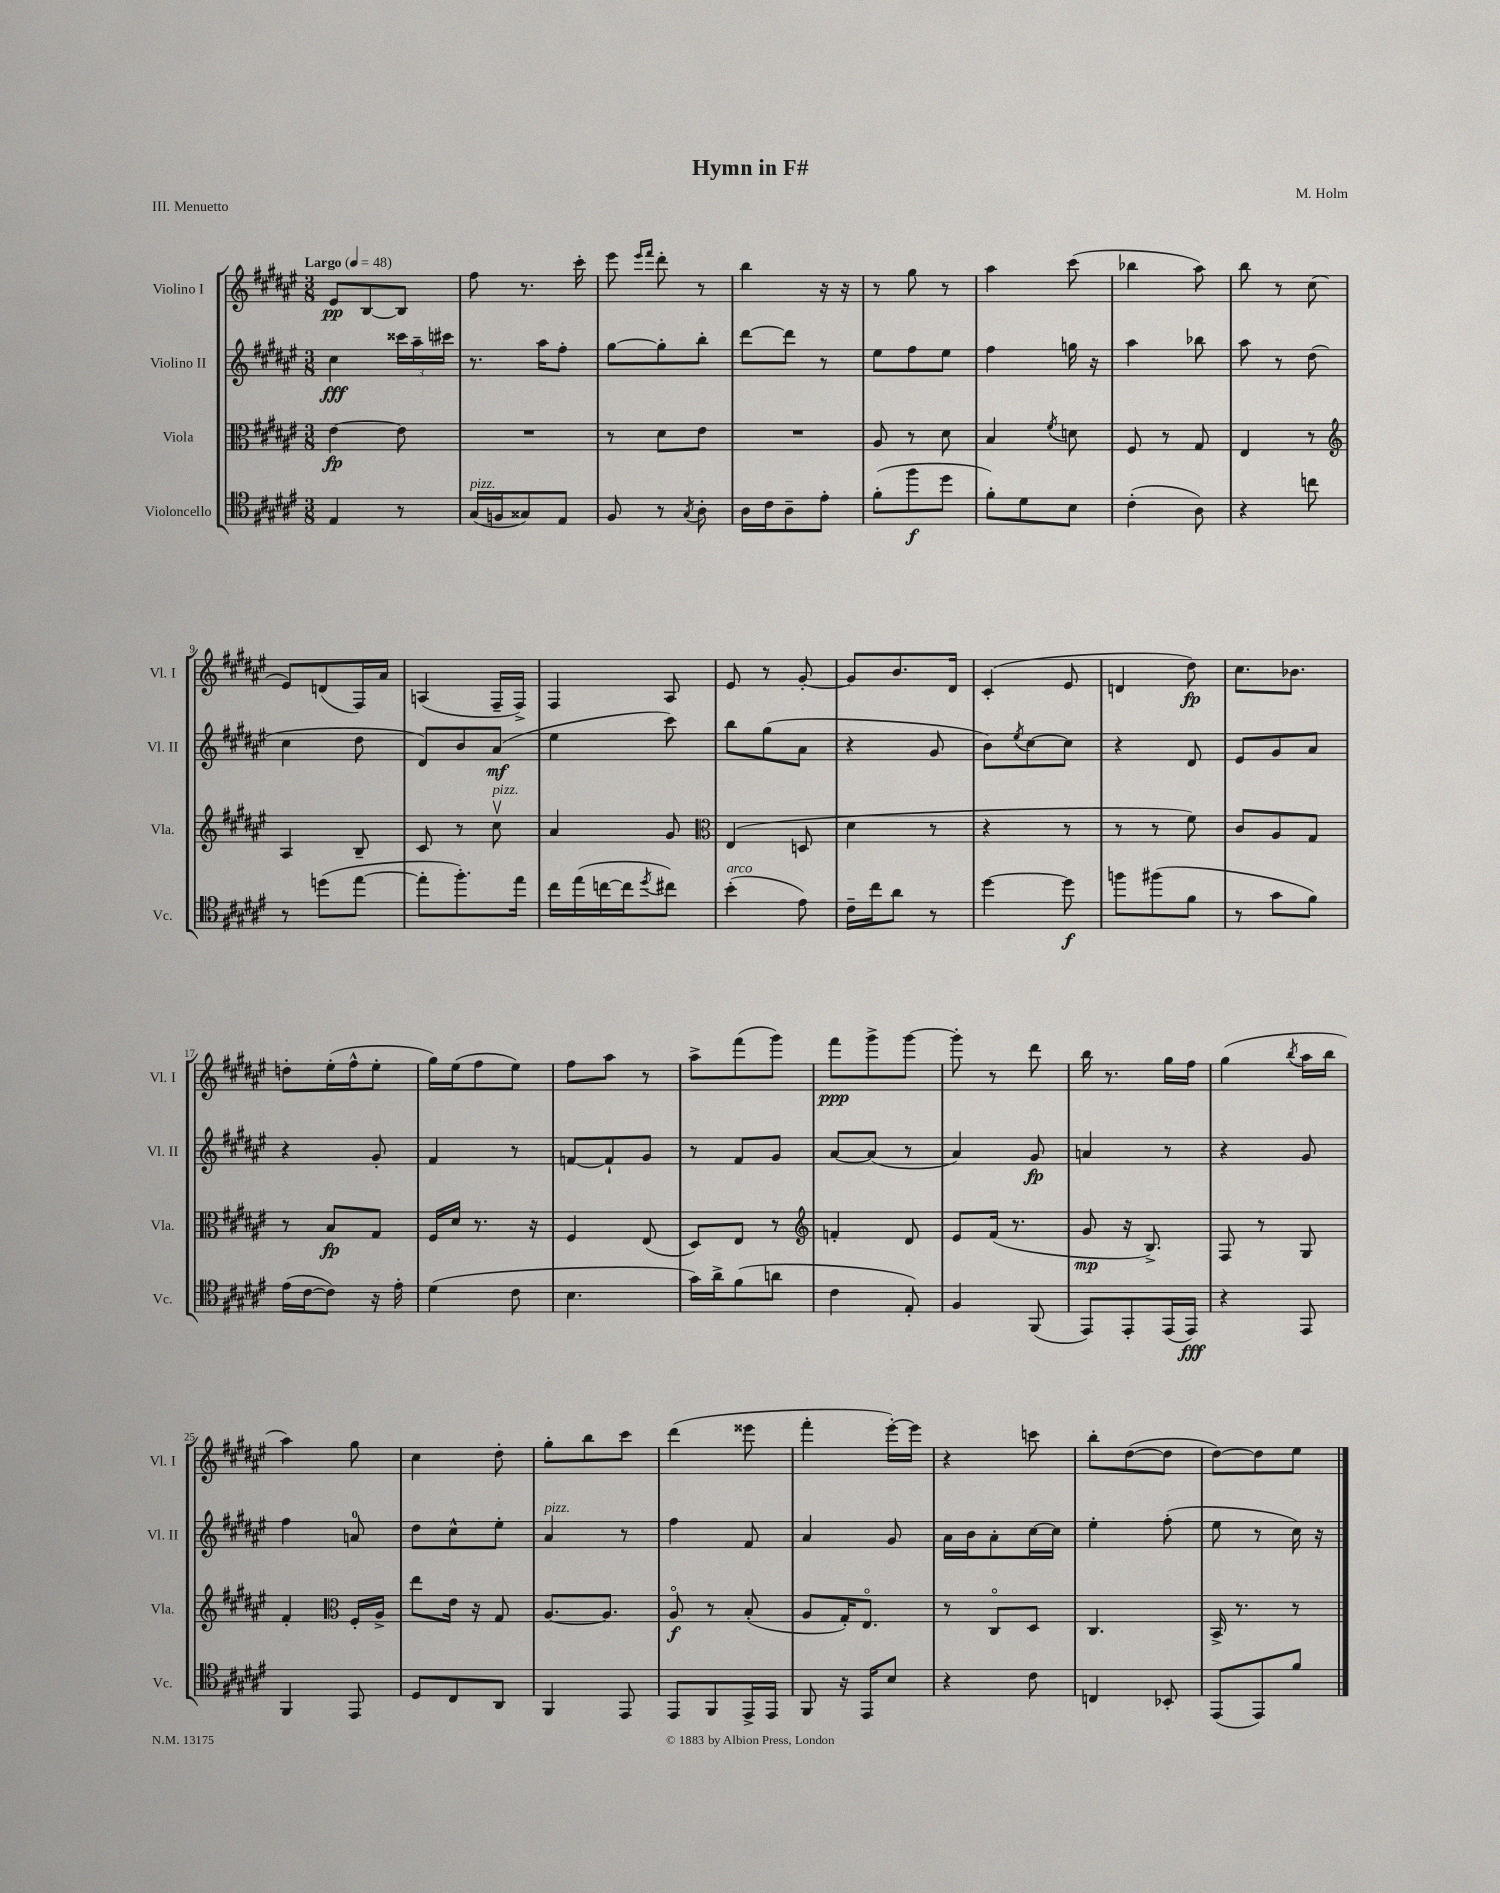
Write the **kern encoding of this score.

**kern	**dynam	**kern	**dynam	**kern	**dynam	**kern	**dynam
*part4	*part4	*part3	*part3	*part2	*part2	*part1	*part1
*staff4	*staff4	*staff3	*staff3	*staff2	*staff2	*staff1	*staff1
*I"Violoncello	*	*I"Viola	*	*I"Violino II	*	*I"Violino I	*
*I'Vc.	*	*I'Vla.	*	*I'Vl. II	*	*I'Vl. I	*
*clefC4	*	*clefC3	*	*clefG2	*	*clefG2	*
*k[f#c#g#d#a#e#]	*	*k[f#c#g#d#a#e#]	*	*k[f#c#g#d#a#e#]	*	*k[f#c#g#d#a#e#]	*
*M3/8	*	*M3/8	*	*M3/8	*	*M3/8	*
*MM48	*	*MM48	*	*MM48	*	*MM48	*
=1	=1	=1	=1	=1	=1	=1	=1
!	!	!	!	!	!	!LO:TX:a:B:t=Largo	!
4E#/	.	[4e#\	fp	4cc#\	fff	8e#/L	pp
.	.	.	.	.	.	[8B/	.
8r	.	8e#\]	.	24ccc##X\LL	.	8B/J]	.
.	.	.	.	24aa#~\	.	.	.
.	.	.	.	24ccc#X\JJ	.	.	.
=2	=2	=2	=2	=2	=2	=2	=2
!LO:TX:a:i:t=pizz.	!	!	!	!	!	!	!
(16G#/LL	.	4.r	.	8.r	.	8ff#\	.
16Fn/J	.	.	.	.	.	.	.
8G##X/)	.	.	.	.	.	8.r	.
.	.	.	.	16aa#\KL	.	.	.
8E#/J	.	.	.	8ff#'\J	.	.	.
.	.	.	.	.	.	16ccc#'\	.
=3	=3	=3	=3	=3	=3	=3	=3
8F#/	.	8r	.	[8gg#\L	.	8eee#\	.
.	.	.	.	.	.	16qqeee#/LL	.
.	.	.	.	.	.	16qqfff#/JJ	.
8r	.	8d#\L	.	8gg#'\]	.	8ddd#'\	.
8qG#/	.	.	.	.	.	.	.
8A#'\	.	8e#\J	.	8bb'\J	.	8r	.
=4	=4	=4	=4	=4	=4	=4	=4
16A#\LL	.	4.r	.	[8ddd#\L	.	4bb\	.
16c#\J	.	.	.	.	.	.	.
8A#~\	.	.	.	8ddd#\J]	.	.	.
8e#'\J	.	.	.	8r	.	16r	.
.	.	.	.	.	.	16r	.
=5	=5	=5	=5	=5	=5	=5	=5
(8f#'\L	.	8A#/	.	8ee#\L	.	8r	.
8ff#\	f	8r	.	8ff#\	.	8gg#\	.
8dd#\J	.	8d#\	.	8ee#\J	.	8r	.
=6	=6	=6	=6	=6	=6	=6	=6
8f#'\L)	.	4B/	.	4ff#\	.	4aa#\	.
8d#\	.	.	.	.	.	.	.
.	.	8qf#/	.	.	.	.	.
8B\J	.	8dn\	.	16ggn\	.	(8ccc#\	.
.	.	.	.	16r	.	.	.
=7	=7	=7	=7	=7	=7	=7	=7
(4c#'\	.	8F#/	.	4aa#\	.	4bb-X\	.
.	.	8r	.	.	.	.	.
8A#\)	.	8G#/	.	8bb-X\	.	8aa#\)	.
=8	=8	=8	=8	=8	=8	=8	=8
4r	.	4E#/	.	8aa#\	.	8bb\	.
.	.	.	.	8r	.	8r	.
8ccn\	.	8r	.	(8dd#\	.	(8cc#\	.
!!LO:LB:g=z
=9	=9	=9	=9	=9	=9	=9	=9
*	*	*clefG2	*	*	*	*	*
8r	.	4A#/	.	4cc#\	.	8e#/L)	.
(8ddn\L	.	.	.	.	.	(8dn/	.
[8ee#\J	.	8B~/	.	8dd#\	.	16F#/L)	.
.	.	.	.	.	.	16a#/JJ	.
=10	=10	=10	=10	=10	=10	=10	=10
8ee#'\L]	.	8c#/	.	8d#/L)	.	(4An/	.
8.ff#'\)	.	8r	.	8b/	.	.	.
!	!	!LO:TX:a:i:t=pizz.	!	!	!	!	!
.	.	8cc#v\	.	(8a#/J	mf	16F#~/LL	.
16ee#\Jk	.	.	.	.	.	16F#^/JJ)	.
=11	=11	=11	=11	=11	=11	=11	=11
16cc#\LL	.	4a#/	.	4ee#\	.	4F#/	.
(16ee#\	.	.	.	.	.	.	.
[16ccn\	.	.	.	.	.	.	.
16cc\J]	.	.	.	.	.	.	.
8qdd#/	.	.	.	.	.	.	.
8cc#X\J)	.	8g#/	.	8ccc#\)	.	8A#/	.
=12	=12	=12	=12	=12	=12	=12	=12
*	*	*clefC3	*	*	*	*	*
!LO:TX:a:i:t=arco	!	!	!	!	!	!	!
(4b'\	.	(4E#/	.	8bb\L	.	8e#/	.
.	.	.	.	(8gg#\	.	8r	.
8e#\)	.	8Dn/	.	8a#\J	.	[8g#'/	.
=13	=13	=13	=13	=13	=13	=13	=13
16c#~\LL	.	4d#\	.	4r	.	8g#/L]	.
16cc#\J	.	.	.	.	.	.	.
8a#\J	.	.	.	.	.	8.b/	.
8r	.	8r	.	8g#/	.	.	.
.	.	.	.	.	.	16d#/Jk	.
=14	=14	=14	=14	=14	=14	=14	=14
[4dd#\	.	4r	.	8b\L)	.	(4c#'/	.
.	.	.	.	8qee#/	.	.	.
.	.	.	.	[8cc#\	.	.	.
8dd#\]	f	8r	.	8cc#\J]	.	8e#/	.
=15	=15	=15	=15	=15	=15	=15	=15
8ffn\L	.	8r	.	4r	.	4dn/	.
(8ff#X\	.	8r	.	.	.	.	.
8f#\J	.	8f#\)	.	8d#/	.	8dd#\)	fp
=16	=16	=16	=16	=16	=16	=16	=16
8r	.	8c#/L	.	8e#/L	.	8.cc#\L	.
8g#\L	.	8A#/	.	8g#/	.	.	.
.	.	.	.	.	.	8.b-X\J	.
8f#\J)	.	8G#/J	.	8a#/J	.	.	.
!!LO:LB:g=z
=17	=17	=17	=17	=17	=17	=17	=17
(16e#\LL	.	8r	.	4r	.	8ddn'\L	.
[16c#\J	.	.	.	.	.	.	.
8c#\J])	.	8B/L	fp	.	.	(16ee#'\L	.
.	.	.	.	.	.	16ff#^^\J	.
16r	.	8G#/J	.	8g#'/	.	8ee#'\J	.
16e#'\	.	.	.	.	.	.	.
=18	=18	=18	=18	=18	=18	=18	=18
(4d#\	.	16F#/LL	.	4f#/	.	16gg#\LL)	.
.	.	16d#/JJ	.	.	.	(16ee#\J	.
.	.	8.r	.	.	.	8ff#\	.
8c#\	.	.	.	8r	.	8ee#\J)	.
.	.	16r	.	.	.	.	.
=19	=19	=19	=19	=19	=19	=19	=19
4.B\	.	4F#/	.	[8fn/L	.	8ff#\L	.
.	.	.	.	8f`/]	.	8aa#\J	.
.	.	(8E#/	.	8g#/J	.	8r	.
=20	=20	=20	=20	=20	=20	=20	=20
16g#\LL)	.	8D#/L)	.	8r	.	8aa#^\L	.
16a#^\J	.	.	.	.	.	.	.
(8f#\	.	8E#/J	.	8f#/L	.	(8fff#\	.
8an\J	.	8r	.	8g#/J	.	8ggg#\J)	.
=21	=21	=21	=21	=21	=21	=21	=21
*	*	*clefG2	*	*	*	*	*
4c#\	.	4fn'/	.	[8a#/L	.	8fff#\L	ppp
.	.	.	.	(8a#/J]	.	8ggg#^\	.
8E#'/)	.	8d#/	.	8r	.	[8ggg#\J	.
=22	=22	=22	=22	=22	=22	=22	=22
4F#/	.	8e#/L	.	4a#/)	.	8ggg#'\]	.
.	.	(16f#/Jk	.	.	.	8r	.
.	.	8.r	.	.	.	.	.
(8FF#/	.	.	.	8g#/	fp	8ddd#\	.
=23	=23	=23	=23	=23	=23	=23	=23
8EE#/L)	.	8g#/	mp	4an/	.	16bb\	.
.	.	.	.	.	.	8.r	.
8EE#'/	.	16r	.	.	.	.	.
.	.	8.B^/)	.	.	.	.	.
(16EE#/L	.	.	.	8r	.	16gg#\LL	.
16EE#/JJ)	fff	.	.	.	.	16ff#\JJ	.
=24	=24	=24	=24	=24	=24	=24	=24
4r	.	8F#/	.	4r	.	(4gg#\	.
.	.	8r	.	.	.	.	.
.	.	.	.	.	.	8qbb/	.
8EE#/	.	8G#/	.	8g#/	.	16aa#\LL	.
.	.	.	.	.	.	16bb\JJ	.
!!LO:LB:g=z
=25	=25	=25	=25	=25	=25	=25	=25
4FF#/	.	4f#'/	.	4ff#\	.	4aa#\)	.
*	*	*clefC3	*	*	*	*	*
8EE#/	.	16F#'/LL	.	8an/	.	8gg#\	.
.	.	16A#^/JJ	.	.	.	.	.
=26	=26	=26	=26	=26	=26	=26	=26
8D#/L	.	8ee#\L	.	8dd#\L	.	4cc#\	.
8C#/	.	16e#\Jk	.	8cc#^^\	.	.	.
.	.	16r	.	.	.	.	.
8AA#/J	.	8G#/	.	8ee#'\J	.	8dd#'\	.
=27	=27	=27	=27	=27	=27	=27	=27
!	!	!	!	!LO:TX:a:i:t=pizz.	!	!	!
4FF#/	.	[8.A#/L	.	4a#/	.	8gg#'\L	.
.	.	.	.	.	.	8bb\	.
.	.	8.A#/J]	.	.	.	.	.
8EE#/	.	.	.	8r	.	8ccc#\J	.
=28	=28	=28	=28	=28	=28	=28	=28
8EE#/L	.	8A#/	f	4ff#\	.	(4ddd#\	.
8FF#/	.	8r	.	.	.	.	.
16EE#^/L	.	(8B'/	.	8f#/	.	8eee##X\	.
16EE#/JJ	.	.	.	.	.	.	.
=29	=29	=29	=29	=29	=29	=29	=29
8FF#/	.	8A#/L	.	4a#/	.	4fff#'\	.
16r	.	16G#'/K)	.	.	.	.	.
16EE#/KL	.	8.E#/J	.	.	.	.	.
8B/J	.	.	.	8g#/	.	[16eee#'\LL)	.
.	.	.	.	.	.	16eee#\JJ]	.
=30	=30	=30	=30	=30	=30	=30	=30
4r	.	8r	.	16a#\LL	.	4r	.
.	.	.	.	16b\J	.	.	.
.	.	8C#/L	.	8a#'\	.	.	.
8c#\	.	8D#/J	.	[16cc#\L	.	8cccn\	.
.	.	.	.	16cc#\JJ]	.	.	.
=31	=31	=31	=31	=31	=31	=31	=31
4Cn/	.	4.C#/	.	4ee#'\	.	8bb'\L	.
.	.	.	.	.	.	([8dd#\	.
8BB-X'/	.	.	.	(8ff#'\	.	8dd#\J]	.
=32	=32	=32	=32	=32	=32	=32	=32
(8EE#/L	.	16BB^/	.	8ee#\	.	[8dd#\L)	.
.	.	8.r	.	.	.	.	.
8EE#/)	.	.	.	8r	.	8dd#\]	.
8f#/J	.	8r	.	16cc#\)	.	8ee#\J	.
.	.	.	.	16r	.	.	.
==	==	==	==	==	==	==	==
*-	*-	*-	*-	*-	*-	*-	*-
